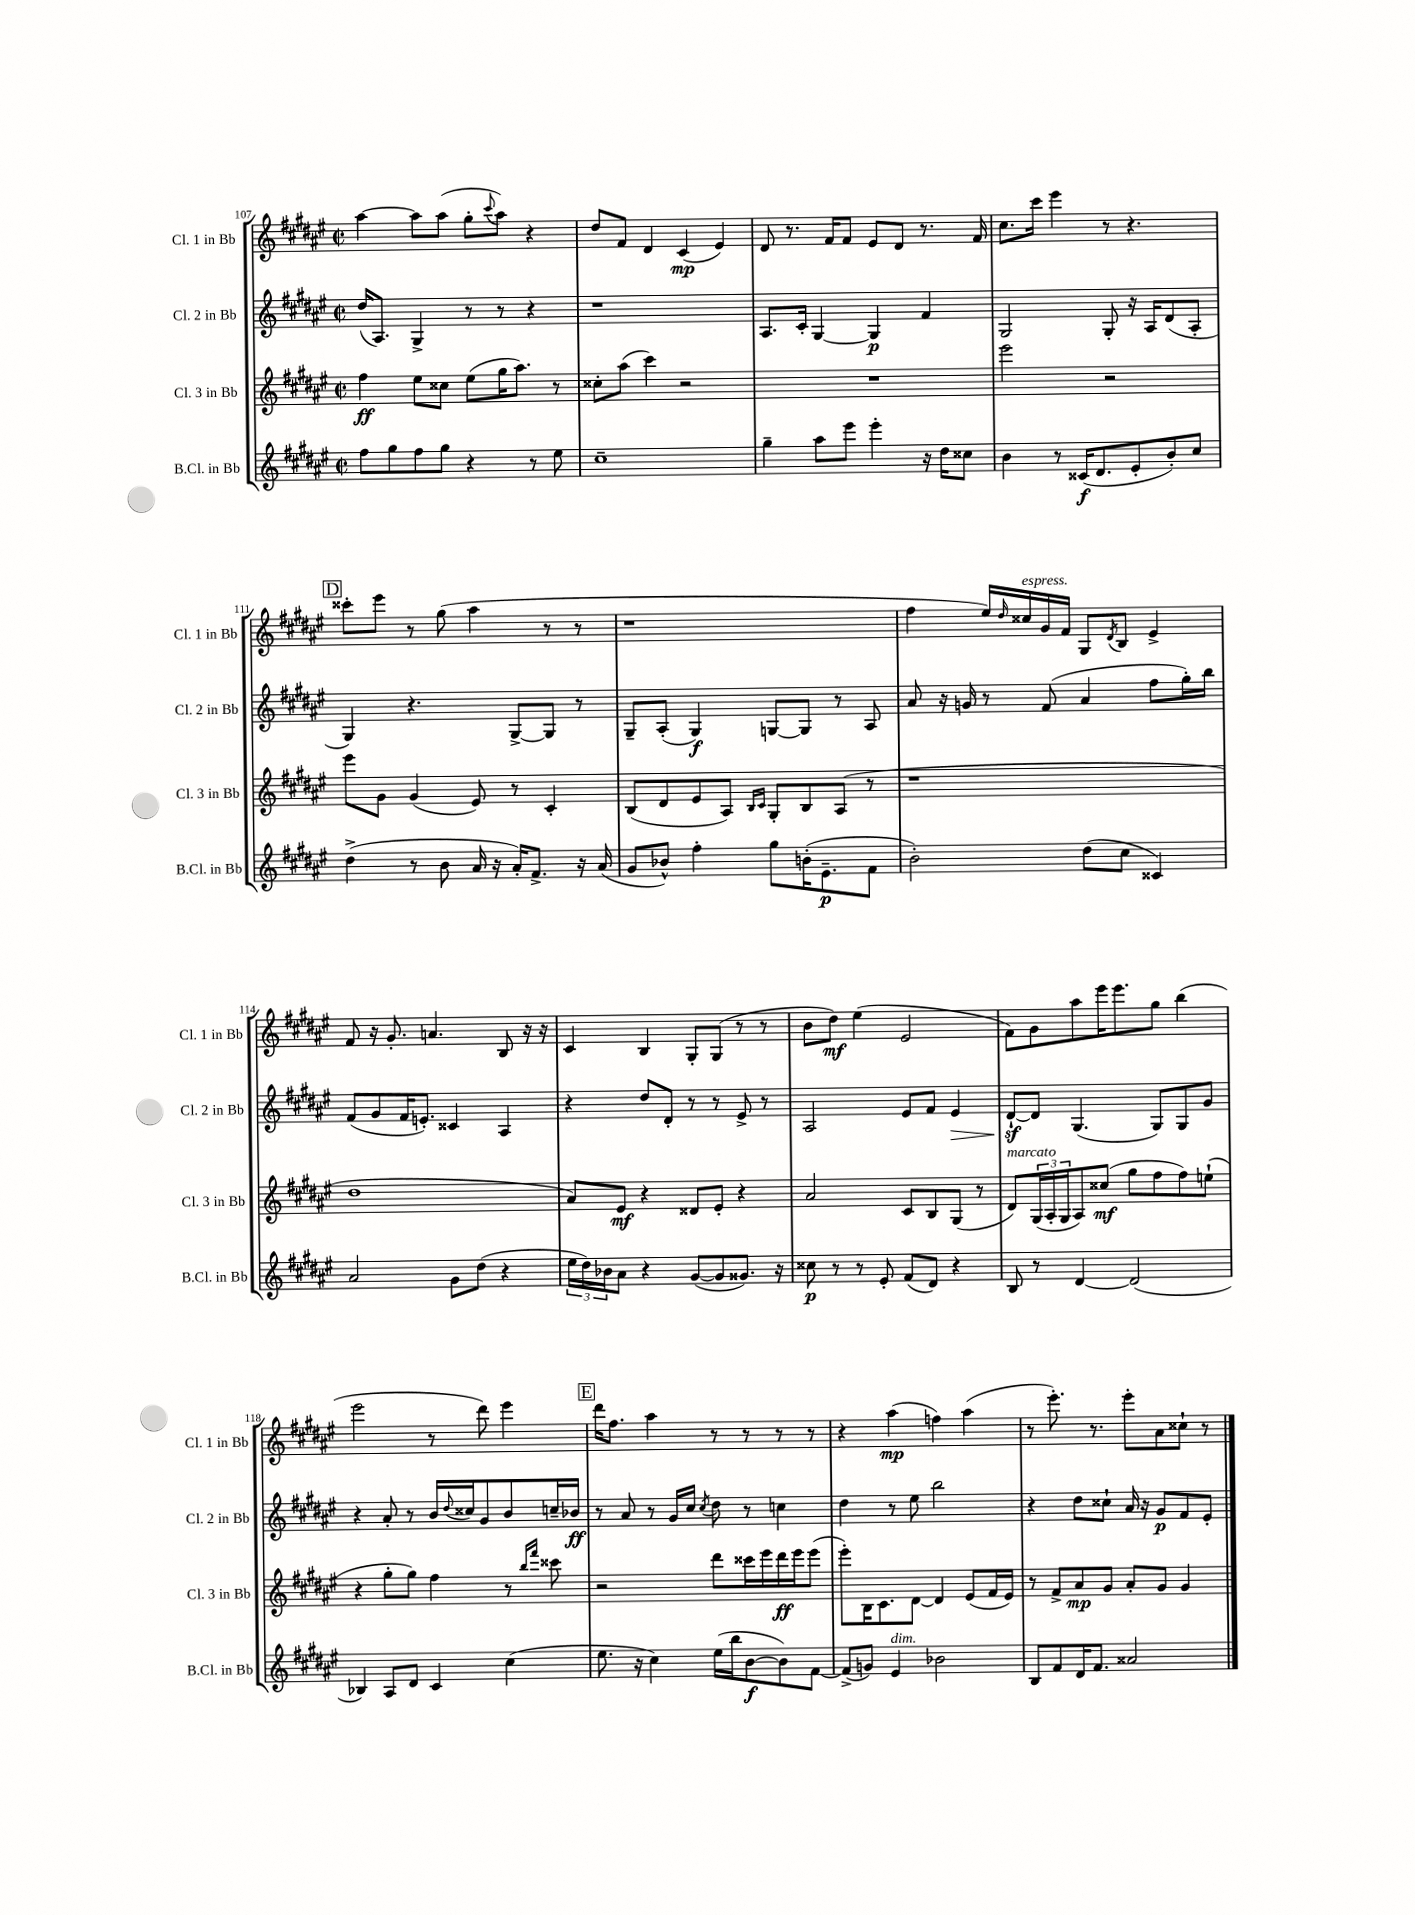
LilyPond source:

<<
\new StaffGroup <<
\new Staff = "s0" \with { instrumentName = "Cl. 1 in Bb" shortInstrumentName = "Cl. 1 in Bb" } {
    \clef treble \key fis \major \defaultTimeSignature \time 2/2
    ais''4~ ais''8 ais''8( gis''8-. \appoggiatura { cis'''8 } ais''8) r4 |
    dis''8 fis'8 dis'4 cis'4\mp( eis'4) |
    dis'8 r8. fis'16 fis'8 eis'8 dis'8 r8. fis'16 |
    cis''8. cis'''16 eis'''4 r8 r4. |
    \mark \markup { \box "D" } cisis'''8-. eis'''8 r8 gis''8( ais''4 r8 r8 |
    r1 |
    fis''4 eis''16) \grace { dis''16 } cisis''16^\markup { \italic "espress." } gis'16 fis'16 gis8 \acciaccatura { dis'8 } b8 eis'4-> |
    fis'8 r16 gis'8.-. a'4. b8 r16 r16 |
    cis'4 b4 gis8-. gis8( r8 r8 |
    b'8 dis''8\mf) eis''4( eis'2 |
    fis'8) gis'8 ais''8 eis'''16 eis'''8. gis''8 b''4( |
    eis'''2 r8 dis'''8) eis'''4 |
    \mark \markup { \box "E" } dis'''16 fis''8. ais''4 r8 r8 r8 r8 |
    r4 ais''4\mp( f''4) ais''4( |
    r8 eis'''8.-.) r8. eis'''8-. ais'8 cisis''8-! r8 \bar "|." |
}
\new Staff = "s1" \with { instrumentName = "Cl. 2 in Bb" shortInstrumentName = "Cl. 2 in Bb" } {
    \clef treble \key fis \major \defaultTimeSignature \time 2/2
    dis''16( ais8.) gis4-> r8 r8 r4 |
    r1 |
    ais8. cis'16-. gis4~ gis4\p fis'4 |
    gis2 gis8-. r16 ais16 dis'8( ais8-. |
    \mark \markup { \box "D" } gis4) r4. gis8~-> gis8 r8 |
    gis8-- ais8-.( gis4\f) g8~ g8 r8 ais8 |
    ais'8 r16 g'16 r8 fis'8( ais'4 fis''8 gis''16-.) b''16 |
    fis'8( gis'8 fis'16 e'8.-.) cisis'4 ais4 |
    r4 dis''8 dis'8-. r8 r8 eis'8-> r8 |
    ais2 eis'8 fis'8 eis'4\> |
    dis'8~-!\sf\! dis'8 gis4.( gis8) gis8 gis'8 |
    r4 ais'8-. r8 b'16 \appoggiatura { dis''8 } cisis''16 gis'8 b'8 c''16-- bes'16\ff |
    \mark \markup { \box "E" } r8 ais'8 r8 gis'16 cis''16 \acciaccatura { cis''8 } dis''8 r8 c''4 |
    dis''4 r8 eis''8 b''2 |
    r4 dis''8 cisis''8-! ais'16 r16 gis'8\p fis'8 eis'8-. \bar "|." |
}
\new Staff = "s2" \with { instrumentName = "Cl. 3 in Bb" shortInstrumentName = "Cl. 3 in Bb" } {
    \clef treble \key fis \major \defaultTimeSignature \time 2/2
    fis''4\ff eis''8 cisis''8 eis''8( gis''16 ais''8.) r8 |
    cisis''8-. ais''8( cis'''4) r2 |
    R1 |
    eis'''2 r2 |
    \mark \markup { \box "D" } eis'''8 gis'8 gis'4( eis'8) r8 cis'4-. |
    b8( dis'8 eis'8 ais8) \grace { b16 cis'16 } gis8-. b8 ais8( r8 |
    r1 |
    dis''1 |
    ais'8) eis'8\mf r4 disis'8 eis'8-. r4 |
    ais'2 cis'8 b8 gis8( r8 |
    dis'8^\markup { \italic "marcato" }) \tuplet 3/2 { gis16( ais16-. gis16 } ais8) cisis''8\mf( gis''8 fis''8 fis''8) e''8-!( |
    r4 gis''8-. gis''8) fis''4 r8 \grace { b''16 fis'''16 } cisis'''8 |
    \mark \markup { \box "E" } r2 dis'''8 cisis'''16 eis'''16 dis'''16\ff eis'''16 eis'''8( |
    eis'''8-.) b16 cis'8. dis'8~ dis'4 eis'8( fis'16 eis'16) |
    r8 fis'8-> ais'8\mp gis'8 ais'8-. gis'8 gis'4 \bar "|." |
}
\new Staff = "s3" \with { instrumentName = "B.Cl. in Bb" shortInstrumentName = "B.Cl. in Bb" } {
    \clef treble \key fis \major \defaultTimeSignature \time 2/2
    fis''8 gis''8 fis''8 gis''8 r4 r8 eis''8 |
    cis''1-- |
    gis''4-- ais''8 eis'''8 eis'''4-. r16 dis''16 cisis''8 |
    b'4 r8 cisis'16\f( dis'8. eis'8-. b'8-.) cis''8 |
    \mark \markup { \box "D" } dis''4->( r8 b'8 ais'16 r16 ais'16-.) fis'8.-> r16 ais'16( |
    gis'8 bes'8-^) fis''4-. gis''8 b'16-.( eis'8.--\p fis'8 |
    b'2-.) dis''8( cis''8 cisis'4) |
    ais'2 gis'8 dis''8( r4 |
    \tuplet 3/2 { eis''16 dis''16) bes'16 } ais'8 r4 gis'8~( gis'8 gisis'8.) r16 |
    cisis''8\p r8 r8 eis'8-. fis'8( dis'8) r4 |
    b8 r8 dis'4~ dis'2( |
    bes4) ais8 dis'8 cis'4 cis''4( |
    \mark \markup { \box "E" } eis''8. r16 cis''4) eis''16( b''16 b'8~\f b'8) fis'8~ |
    fis'8->( g'8) eis'4^\markup { \italic "dim." } bes'2 |
    b8 fis'8 dis'16 fis'8. aisis'2 \bar "|." |
}
>>
>>
\layout { \context { \Score currentBarNumber = #107 } }
